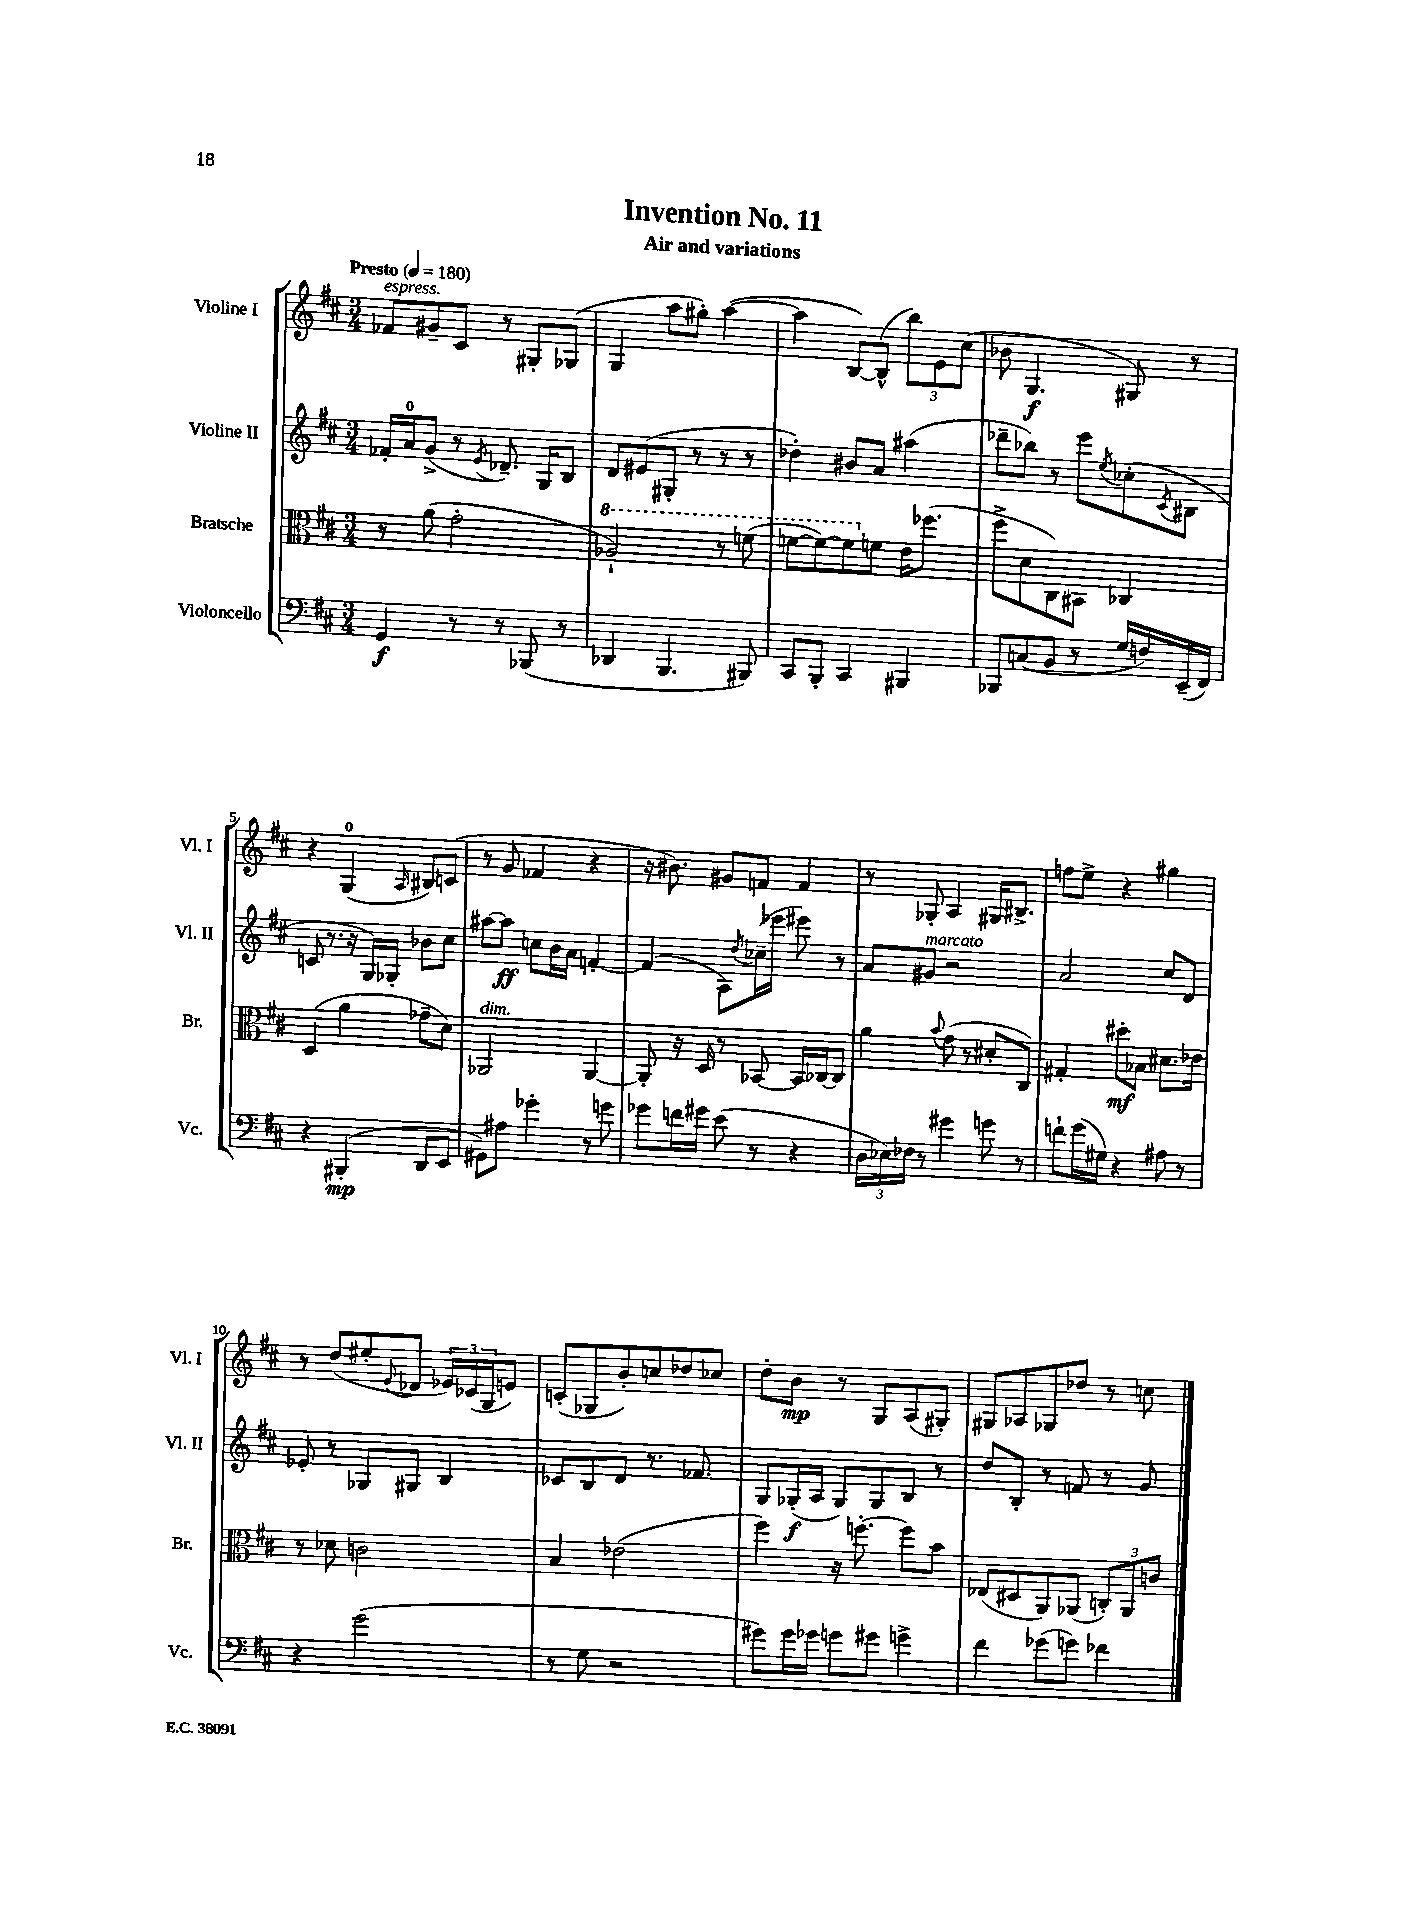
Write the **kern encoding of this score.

**kern	**kern	**kern	**kern
*staff4	*staff3	*staff2	*staff1
*clefF4	*clefC3	*clefG2	*clefG2
*k[f#c#]	*k[f#c#]	*k[f#c#]	*k[f#c#]
*M3/4	*M3/4	*M3/4	*M3/4
*MM180	*MM180	*MM180	*MM180
4GG	8r	16f-'	8f-
.	.	16a	.
.	(8a	(8g^	8g#~
8r	2g'	8r	8c#
.	.	8qe	.
8r	.	8.d-~)	8r
(8BBB-	.	.	8G#'
.	.	16G	.
8r	.	8B	(8G-
=	=	=	=
4DD-	2a-`)	8d	4G
.	.	(8e#	.
4.BBB	.	8G#'	8aa
.	.	8r	8gg#')
.	8r	8r	([4aa
8BBB#)	(8ff	8r	.
=	=	=	=
8CC#	[8ff	4dd-')	4aa]
8BBB'	8ff_)	.	.
4CC#	8ff]	8b#	[8B)
.	8f	8a	(8B^^]
4BBB#	16e	(4aa#	12bb)
.	(8.ff-	.	.
.	.	.	12e
.	.	.	(12cc#
=	=	=	=
8BBB-	8ff#^	8ddd-~	8b-
(8C	8d	8bb-)	4.G
8BB	8C#)	8r	.
8r	8BB#	8eee	.
.	.	8qee	.
16G	4C-	(8cc-'	8G#)
16F)	.	.	.
.	.	8qc#	.
(16EE~	.	8B#	8r
16FF#)	.	.	.
=	=	=	=
4r	(4D	8c	4r
.	.	8.r	.
(4BBB#'	4a	.	(4G
.	.	16r	.
.	.	16G)	.
.	.	16G-'	.
.	.	.	16qqA
8DD	8g-~	8b-	8B#)
8EE	8d)	8cc#	(8c
=	=	=	=
8GG#)	2AA-	[8aa#	8r
8A#	.	8aa#]	8g
4g-'	.	8cc	4f-
.	.	16b	.
.	.	16a	.
8r	[4AA-	[4f'	4r
8g	.	.	.
=	=	=	=
8g-	8AA-']	(4f]	16r
.	.	.	8.b#)
16f	16r	.	.
16g#	16D	.	.
(8e	8r	8A)	8g#
.	.	8qdd	.
8r	[8BB-	(16cc-~	8f
.	.	16eee-	.
4r	16BB-]	8eee#)	4f
.	[16C-	.	.
.	8C-]	8r	.
=	=	=	=
24D	4a	8a	8r
24E-)	.	.	.
24F-	.	.	.
8r	.	8g#	8G-'
.	8qqb	.	.
4g#	(8g	2r	4A
.	8r	.	.
8g	8d#'	.	16G#
.	.	.	8.B#^
8r	8C#)	.	.
=	=	=	=
8f`	4G#'	2a	8ff
(16g	.	.	8ee^
16G#)	.	.	.
4r	8dd#'	.	4r
.	8B-	.	.
8A#	8.d#	8cc#	4gg#
8r	.	8d	.
.	16e-	.	.
=	=	=	=
4r	8r	8e-'	8r
.	8d-	8r	(8dd
(2g	2c	8G-	8ee#'
.	.	.	8qqe
.	.	8G#	8d-
.	.	4B	24e-)
.	.	.	(24c-
.	.	.	24G
.	.	.	8e)
=	=	=	=
8r	4B	8c-	(8c'
8G	.	8B	8G-
2r	(2e-	8d	8b')
.	.	8.r	8cc
.	.	.	8dd-
.	.	8.f-	.
.	.	.	8cc-
=	=	=	=
8g#)	4ff#)	8G	8dd'
16g#	.	(16G-'	8b
16g-	.	16A	.
8g	16r	8G-)	8r
.	[8.ff'	.	.
8g#	.	8G-	8G
4g^	8ff]	8B	(8A
.	8b	8r	8G#')
=	=	=	=
4f#	(8E-	8dd	8G#
.	8D#	8B'	8A-
(8g-	8AA)	8r	8G-
8g)	(8AA-	8f	8dd-
4f-	12C')	8r	8r
.	12AA-	.	.
.	.	8g	8cc
.	12c	.	.
==	==	==	==
*-	*-	*-	*-
